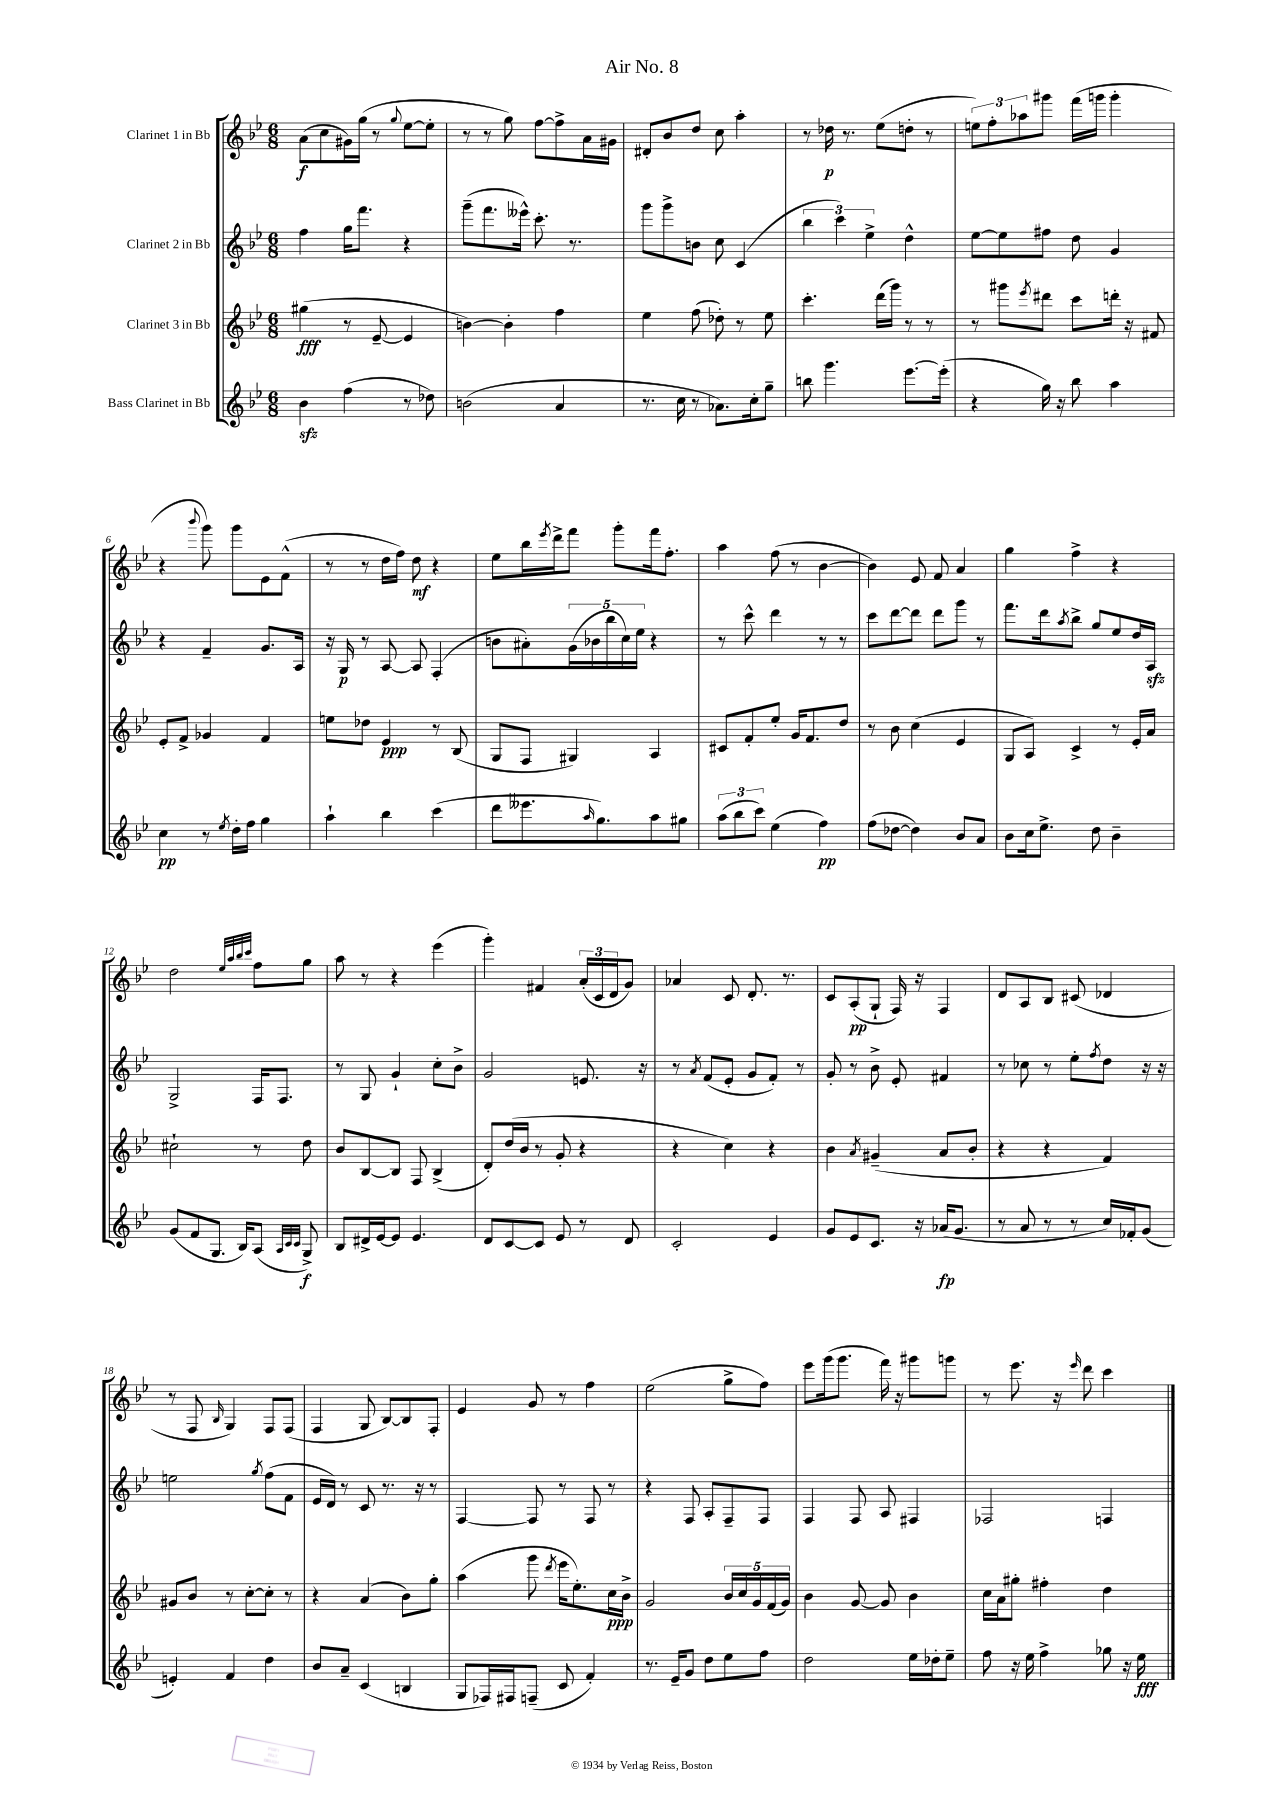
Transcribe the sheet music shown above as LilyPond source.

\header { title = "Air No. 8" }
<<
\new StaffGroup <<
\new Staff = "s0" \with { instrumentName = "Clarinet 1 in Bb" } {
    \clef treble \key bes \major \numericTimeSignature \time 6/8
    a'8\f( c''8 gis'16) g''16( r8 \appoggiatura { g''8 } ees''8~ ees''8-. |
    r8 r8 g''8) f''8~ f''8-> a'16 gis'16 |
    dis'8-. bes'8 d''8 c''8 a''4-. |
    r8 des''16\p r8. ees''8( d''8-. r8 |
    \tuplet 3/2 { e''8) f''8-. aes''8 } gis'''8 f'''16( g'''16 g'''4-. |
    r4 \appoggiatura { bes'''8 } g'''8) g'''8 ees'8 f'8-^( |
    r8 r8 d''16 f''16) d''8\mf r4 |
    ees''8 bes''16 \acciaccatura { ees'''8 } d'''16-> f'''8 g'''8-. f'''16 f''8.-. |
    a''4 f''8( r8 bes'4~ |
    bes'4) ees'8 f'8 a'4 |
    g''4 f''4-> r4 |
    d''2 \grace { ees''32 a''32 bes''32 c'''32 } f''8 g''8 |
    a''8 r8 r4 ees'''4( |
    g'''4-.) fis'4 \tuplet 3/2 { a'16-.( c'16 d'16 } g'8) |
    aes'4 c'8 d'8.-. r8. |
    c'8 a8-.\pp( g8-! f16) r16 f4 |
    d'8 a8 bes8 cis'8( des'4 |
    r8 f8 \grace { bes16 } g4) f8 f8( |
    f4 g8 bes8~) bes8 f8-. |
    ees'4 g'8 r8 f''4 |
    ees''2( g''8-> f''8) |
    ees'''8 g'''16( g'''8. f'''16) r16 gis'''8 g'''8 |
    r8 ees'''8. r16 \grace { ees'''16 } d'''8 c'''4 \bar "|." |
}
\new Staff = "s1" \with { instrumentName = "Clarinet 2 in Bb" } {
    \clef treble \key bes \major \numericTimeSignature \time 6/8
    f''4 g''16 f'''8. r4 |
    g'''8--( f'''8. eeses'''16-^) c'''8.-. r8. |
    g'''8 g'''8-> b'8 c''8 c'4( |
    \tuplet 3/2 { bes''4 c'''4) ees''4-> } d''4-^ |
    ees''8~ ees''8 fis''8 d''8 g'4 |
    r4 f'4-- g'8. a16 |
    r16 g16\p r8 a8~ a8 f4-.( |
    b'8 ais'8-.) \tuplet 5/4 { g'16( bes'16 bes''16 c''16) ees''16 } r4 |
    r8 c'''8-^ d'''4 r8 r8 |
    c'''8 d'''8~ d'''8 d'''8 g'''8 r8 |
    f'''8. d'''16 \acciaccatura { a''8 } bes''8-> g''8 ees''8 d''16 a16\sfz |
    g2-> f16 f8. |
    r8 g8 g'4-! c''8-. bes'8-> |
    g'2 e'8. r16 |
    r8 \acciaccatura { a'8 } f'8( ees'8-. g'8 f'8-.) r8 |
    g'8-. r8 bes'8-> ees'8-. fis'4 |
    r8 ces''8 r8 ees''8-. \acciaccatura { f''8 } d''8 r16 r16 |
    e''2 \acciaccatura { g''8 } f''8( f'8 |
    ees'16 d'16) r8 c'8 r8. r16 r8 |
    f4~ f8 r8 f8 r8 |
    r4 f8 a8-. f8-- f8 |
    f4 f8 a8 fis4 |
    fes2 f4 \bar "|." |
}
\new Staff = "s2" \with { instrumentName = "Clarinet 3 in Bb" } {
    \clef treble \key bes \major \numericTimeSignature \time 6/8
    gis''4\fff( r8 ees'8~-- ees'4 |
    b'4~) b'4-. f''4 |
    ees''4 f''8( des''8-.) r8 ees''8 |
    c'''4.-. d'''16( g'''16) r8 r8 |
    r8 gis'''8 \acciaccatura { ees'''8 } dis'''8 c'''8 d'''16-. r16 fis'8 |
    ees'8-. f'8-> ges'4 f'4 |
    e''8 des''8 ees'4\ppp r8 bes8( |
    g8 f8 gis4) a4 |
    cis'8 f'8-. ees''8-. g'16 f'8. d''8 |
    r8 bes'8 c''4( ees'4 |
    g8 a8) c'4-> r8 ees'16-. a'16 |
    cis''2-! r8 d''8 |
    bes'8 bes8~ bes8 f8 bes4->( |
    d'8-.) d''16( bes'16 r8 g'8-. r4 |
    r4 c''4) r4 |
    bes'4 \acciaccatura { a'8 } gis'4--( a'8 bes'8-. |
    r4 r4 f'4) |
    gis'8 bes'8 r8 c''8~-. c''8-. r8 |
    r4 a'4( bes'8) g''8-. |
    a''4( g'''8 \acciaccatura { d'''8 } ees'''16 ees''8.-.) c''16\ppp bes'16-> |
    g'2 \tuplet 5/4 { bes'16 c''16 g'16 f'16( g'16) } |
    bes'4 g'8~ g'8 bes'4 |
    c''16 a'16 gis''8-. fis''4-. d''4 \bar "|." |
}
\new Staff = "s3" \with { instrumentName = "Bass Clarinet in Bb" } {
    \clef treble \key bes \major \numericTimeSignature \time 6/8
    bes'4\sfz f''4( r8 des''8) |
    b'2( a'4 |
    r8. c''16 r8 aes'8.) c''16-. g''8-- |
    b''8 g'''4. ees'''8.~ ees'''16-.( |
    r4 g''16) r16 bes''8 a''4 |
    c''4\pp r8 \acciaccatura { ees''8 } d''16-. f''16 g''4 |
    a''4-! bes''4 c'''4( |
    d'''8 eeses'''8. \grace { a''16 } g''8.) a''8 gis''8 |
    \tuplet 3/2 { a''8( bes''8 c'''8) } ees''4( f''4\pp) |
    f''8( des''8~ des''4) bes'8 a'8 |
    bes'8 c''16 ees''8.-> d''8 bes'4-- |
    g'8( f'8 g8. bes16) a8( \grace { a32 c'32 c'32 } g8->\f) |
    bes8 dis'16-> ees'16~ ees'8 ees'4. |
    d'8 c'8~ c'8 ees'8 r8 d'8 |
    c'2-. ees'4 |
    g'8 ees'8 c'8. r16 aes'16\fp( g'8. |
    r8 a'8 r8 r8 c''16) fes'16-. g'8( |
    e'4-.) f'4 d''4 |
    bes'8 a'8-- c'4( b4 |
    g8 fes16) fis16 f8--( c'8 f'4-.) |
    r8. ees'16-- g'8 d''8 ees''8 f''8 |
    d''2 ees''16 des''16-. ees''8-- |
    f''8 r16 ees''16 f''4-> ges''8 r16 ees''16\fff \bar "|." |
}
>>
>>
